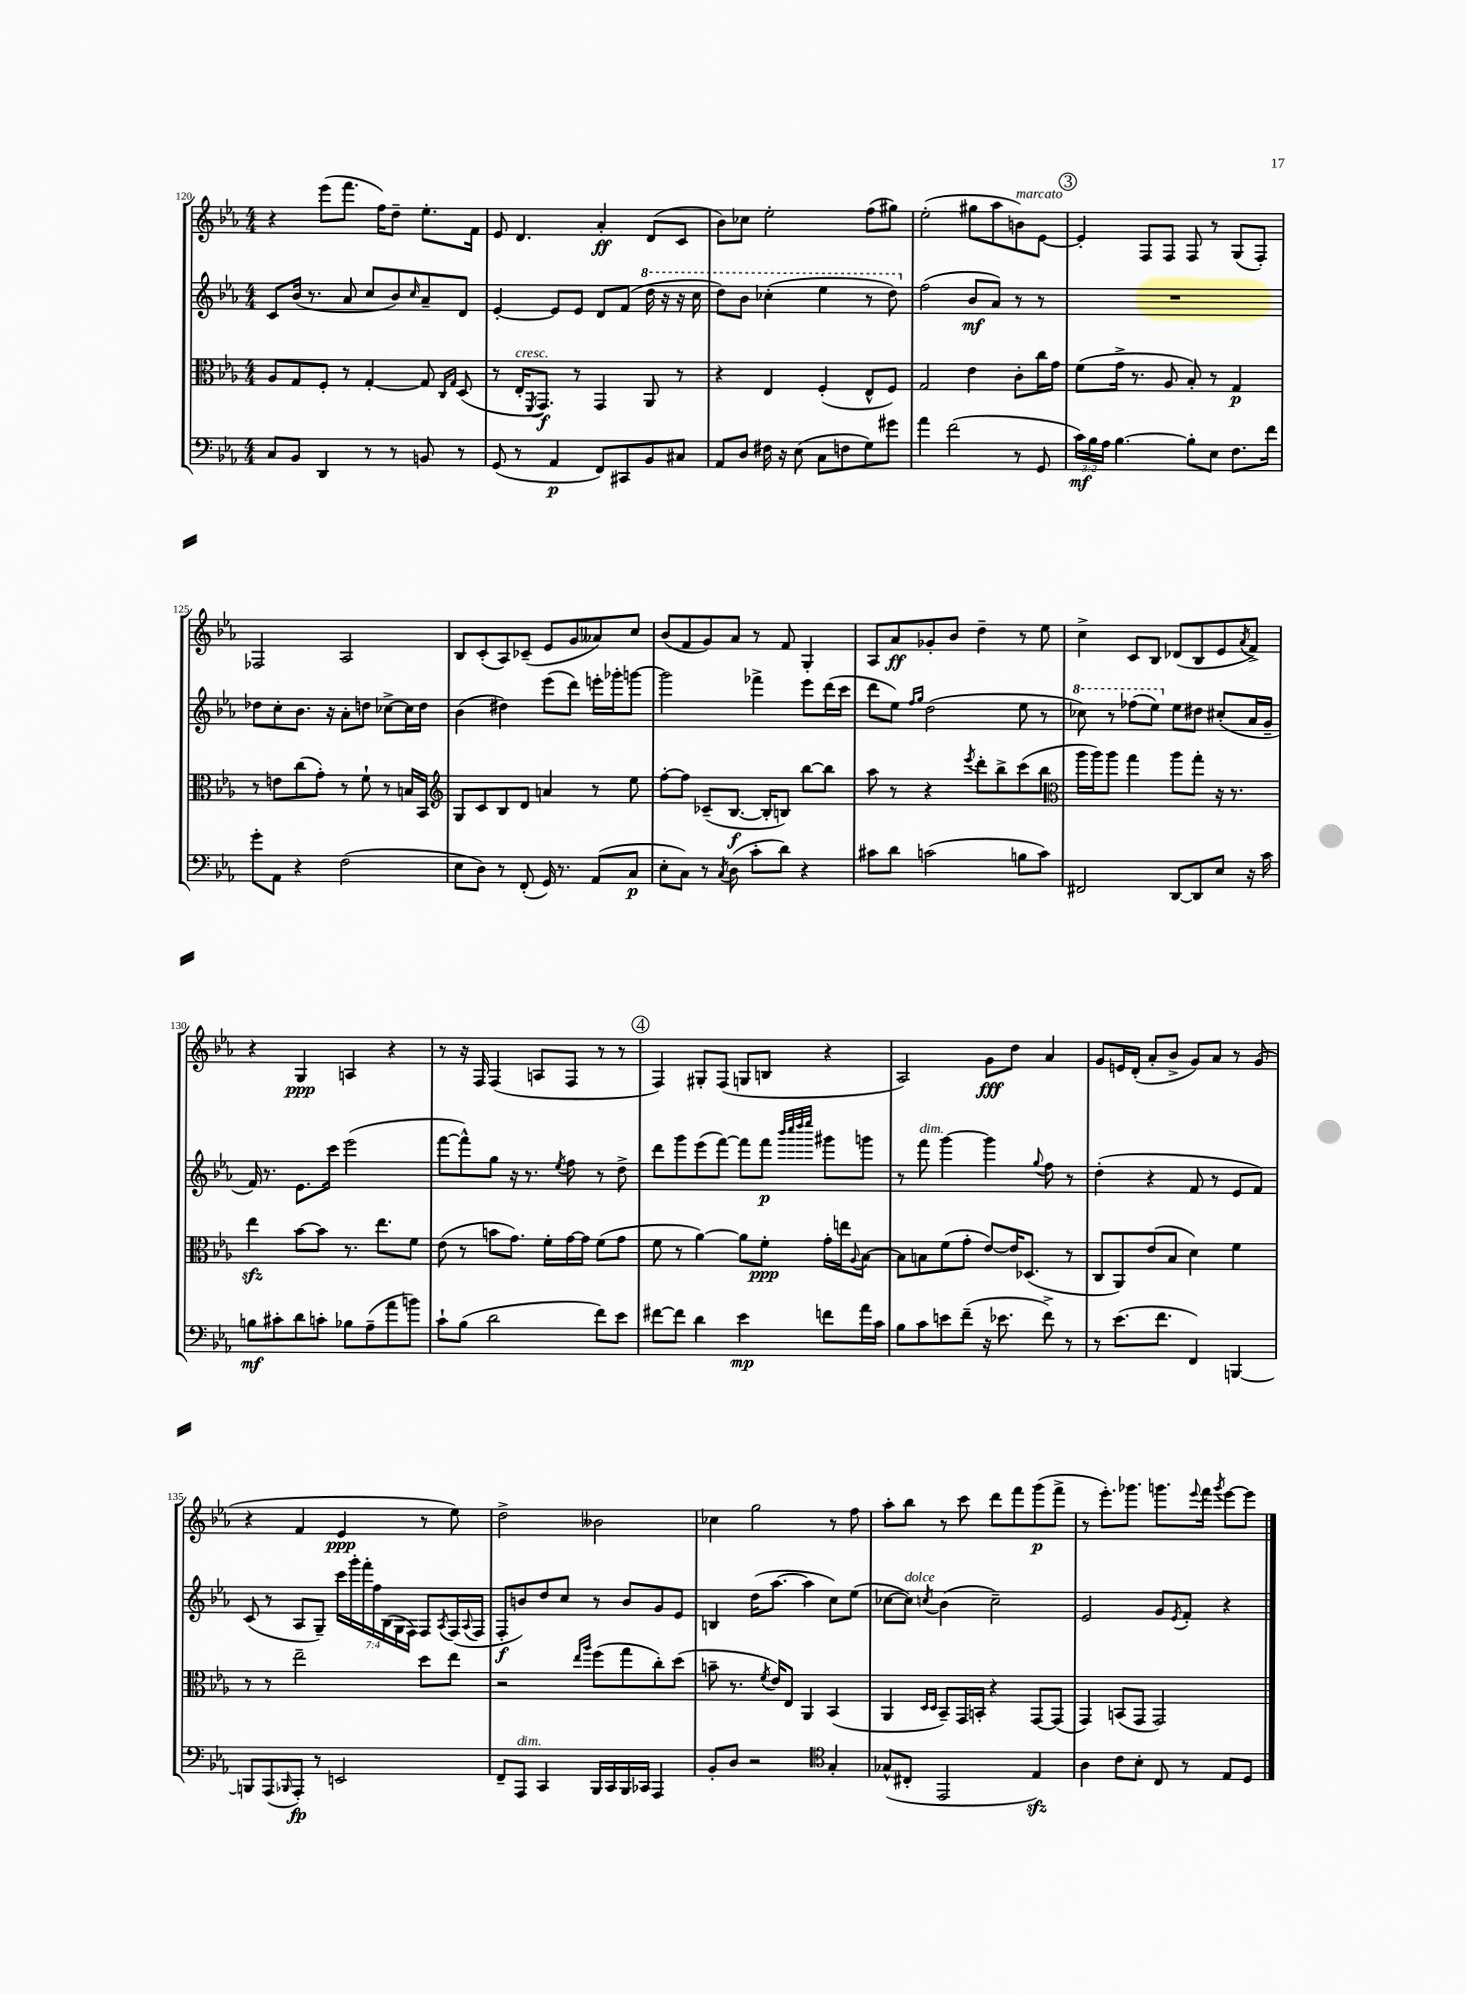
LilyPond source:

<<
\new StaffGroup <<
\new Staff = "s0" {
    \clef treble \key ees \major \numericTimeSignature \time 4/4
    r4 ees'''8( f'''8. f''16) d''8-- ees''8.-. f'16 |
    ees'8 d'4. aes'4-.\ff d'8( c'8 |
    bes'8) ces''8 ees''2-. f''8( gis''8) |
    ees''2-.( gis''8 aes''8 b'8^\markup { \italic "marcato" }) ees'8~ |
    \mark \markup { \circle "3" } ees'4-. f8 f8 f8 r8 g8( f8-.) |
    fes2 aes2 |
    bes8 c'8-.( aes8) ces'8--( ees'8 g'8 aeses'8) c''8 |
    bes'8( f'8 g'8) aes'8 r8 f'8 g4-. |
    aes8 aes'8\ff ges'8-. bes'8 d''4-- r8 ees''8 |
    c''4-> c'8 bes8 des'8( bes8 ees'8 \acciaccatura { aes'8 } f'8->) |
    r4 g4\ppp a4 r4 |
    r8 r16 f16 f4( a8 f8 r8 r8 |
    \mark \markup { \circle "4" } f4) gis8-. f8( g8 b8 r4 |
    aes2) g'8\fff d''8 aes'4 |
    g'8 e'16 d'16-.( aes'8-. bes'8-> g'8) aes'8 r8 g'8( |
    r4 f'4 ees'4\ppp r8 ees''8) |
    d''2-> beses'2 |
    ces''4 g''2 r8 f''8 |
    aes''8-. bes''8 r8 c'''8 d'''8 f'''8 g'''8\p( f'''8-> |
    r8 ees'''8.-.) ges'''8. g'''8. \appoggiatura { ees'''8 } f'''16 \acciaccatura { g'''8 } ees'''8~ ees'''8 \bar "|." |
}
\new Staff = "s1" {
    \clef treble \key ees \major \numericTimeSignature \time 4/4 \override Staff.TupletNumber.text = #tuplet-number::calc-fraction-text
    c'8 bes'16( r8. aes'8 c''8 bes'8) \grace { c''16 } aes'8-- d'8 |
    ees'4~-. ees'8 ees'8 d'8 f'8( \ottava #1 d'''16 r16 r16 c'''16 |
    d'''8) bes''8 ces'''4-.( ees'''4 r8 d'''8) \ottava #0 |
    f''2( bes'8\mf aes'8) r8 r8 |
    \mark \markup { \circle "3" } R1 |
    des''8 c''8-. bes'8. r16 aes'8-. d''8 ces''8~-> ces''16 d''16 |
    bes'4( dis''4) ees'''8( d'''8) e'''16-. ges'''16-. g'''8~ |
    g'''2 fes'''4-> ees'''8 d'''16( c'''16 |
    d'''8 ees''8) \grace { f''16 g''16 } d''2( ees''8 r8 |
    \ottava #1 ces'''8) r8 fes'''8( ees'''8) \ottava #0 ees''8 dis''8 cis''8-.( aes'16 g'16-- |
    f'16) r8. ees'8. c'''16 ees'''2( |
    f'''8~ f'''8-^) g''8 r16 r8. \acciaccatura { ees''8 } f''8 r8 d''8-> |
    \mark \markup { \circle "4" } d'''8 g'''8 ees'''8( f'''8~) f'''8 f'''8\p \grace { bes'''32 c''''32 d''''32 ees''''32 } gis'''8 g'''8 |
    r8 f'''8^\markup { \italic "dim." } g'''4~ g'''4 \appoggiatura { g''8 } f''8 r8 |
    d''4-.( r4 f'8 r8 ees'8 f'8) |
    c'8( r8 aes8 g8--) \tuplet 7/4 { c'''16 g'''16-. f'''16-. f''16 bes16( g16 f16) } f8 \acciaccatura { aes8 } f16( \appoggiatura { aes8 } f16 |
    f8-.\f b'8) d''8 c''8 r8 b'8 g'8 ees'8 |
    b4 d''16( aes''8.~ aes''4 c''8) ees''8( |
    ces''8~ ces''8^\markup { \italic "dolce" }) \acciaccatura { c''8 } bes'4( c''2--) |
    ees'2 g'8 \acciaccatura { ees'8 } f'8-. r4 \bar "|." |
}
\new Staff = "s2" {
    \clef alto \key ees \major \numericTimeSignature \time 4/4
    aes8 g8 f8-. r8 g4~-. g8 \grace { c16 g16 } d8( |
    r8 ees16-.^\markup { \italic "cresc." } \acciaccatura { f,8 } g,8.\f) r8 g,4 aes,8 r8 |
    r4 ees4 f4-.( ees8-^ f8) |
    g2 ees'4 c'8-. c''16 g'16 |
    \mark \markup { \circle "3" } f'8( g'16-> r8. aes8 bes8-.) r8 g4\p |
    r8 e'8 c''8( g'8-.) r8 f'8-! r8 b16 bes,16 |
    \clef treble g8 c'8 bes8 d'8 a'4 r8 ees''8 |
    f''8~-. f''8 ces'8--( bes8.~\f bes16-. b8) bes''8~ bes''8 |
    aes''8 r8 r4 \acciaccatura { ees'''8 } d'''8-. bes''8-> c'''8( bes''8 |
    \clef alto aes''16 aes''16) aes''8 g''4 aes''8 g''8-. r16 r8. |
    ees''4\sfz bes'8~ bes'8 r8. ees''8. f'8 |
    ees'8( r8 b'8 g'8.) f'16-. g'16~ g'16 f'8( g'8 |
    \mark \markup { \circle "4" } f'8 r8 aes'4~) aes'8 f'8-.\ppp g'16-. e''16 \appoggiatura { aes8 } bes8~ |
    bes8 b8 f'8( g'8-. ees'8~) ees'16 des8.( r8 |
    c8 aes,8) ees'8( bes8 d'4) f'4 |
    r8 r8 ees''2-- d''8 ees''8 |
    r2 \grace { ees''16 aes''16 } f''8( g''8 c''8-.) d''8( |
    b'8-- r8. \acciaccatura { f'8 } ees'16) ees8 aes,4 bes,4( |
    aes,4 \grace { d16 d16 } bes,8--) g,16 b,16-. r4 g,8~ g,8( |
    g,4) b,8( g,8 g,2) \bar "|." |
}
\new Staff = "s3" {
    \clef bass \key ees \major \numericTimeSignature \time 4/4 \override Staff.TupletNumber.text = #tuplet-number::calc-fraction-text
    c8 bes,8 d,4 r8 r8 b,8 r8 |
    g,8( r8 aes,4\p f,8) cis,8 bes,8 cis8 |
    aes,8 d8 fis16 r16 ees8( c8 f8 g8) gis'8 |
    aes'4 f'2( r8 g,8 |
    \mark \markup { \circle "3" } \tuplet 3/2 { c'16\mf) bes16 aes16 } bes4.~ bes8-. ees8 f8. f'16 |
    g'8-. aes,8 r4 f2( |
    ees8 d8) r8 f,8-.( g,16) r8. aes,8( c8\p |
    ees8-. c8) r8 \acciaccatura { c8 } d8( c'8-. d'8) r4 |
    cis'8 d'8 c'2( b8 c'8) |
    fis,2 d,8~ d,8 ees8 r16 c'16 |
    b8\mf cis'8-. d'8 c'8-. bes8 aes8--( aes'8 b'8) |
    c'8-! bes8( d'2 f'8) ees'8 |
    \mark \markup { \circle "4" } fis'8~ fis'8 d'4 ees'4\mp f'8 aes'16 c'16 |
    bes8 c'8 e'8 f'8--( r16 ees'8. f'8->) r8 |
    r8 ees'8.( f'8. f,4) b,,4~ |
    b,,8 aes,,8( \grace { bes,,16 } aes,,8-.\fp) r8 e,2 |
    f,8-- aes,,8^\markup { \italic "dim." } c,4 bes,,16 c,16 bes,,16 ces,16 aes,,4 |
    bes,8-. d8 r2 \clef tenor g4-. |
    ges8-^( cis8-. ees,2 ees4\sfz) |
    aes4 c'8 bes8-. c8 r8 ees8 d8 \bar "|." |
}
>>
>>
\layout { \context { \Score currentBarNumber = #120 } }
